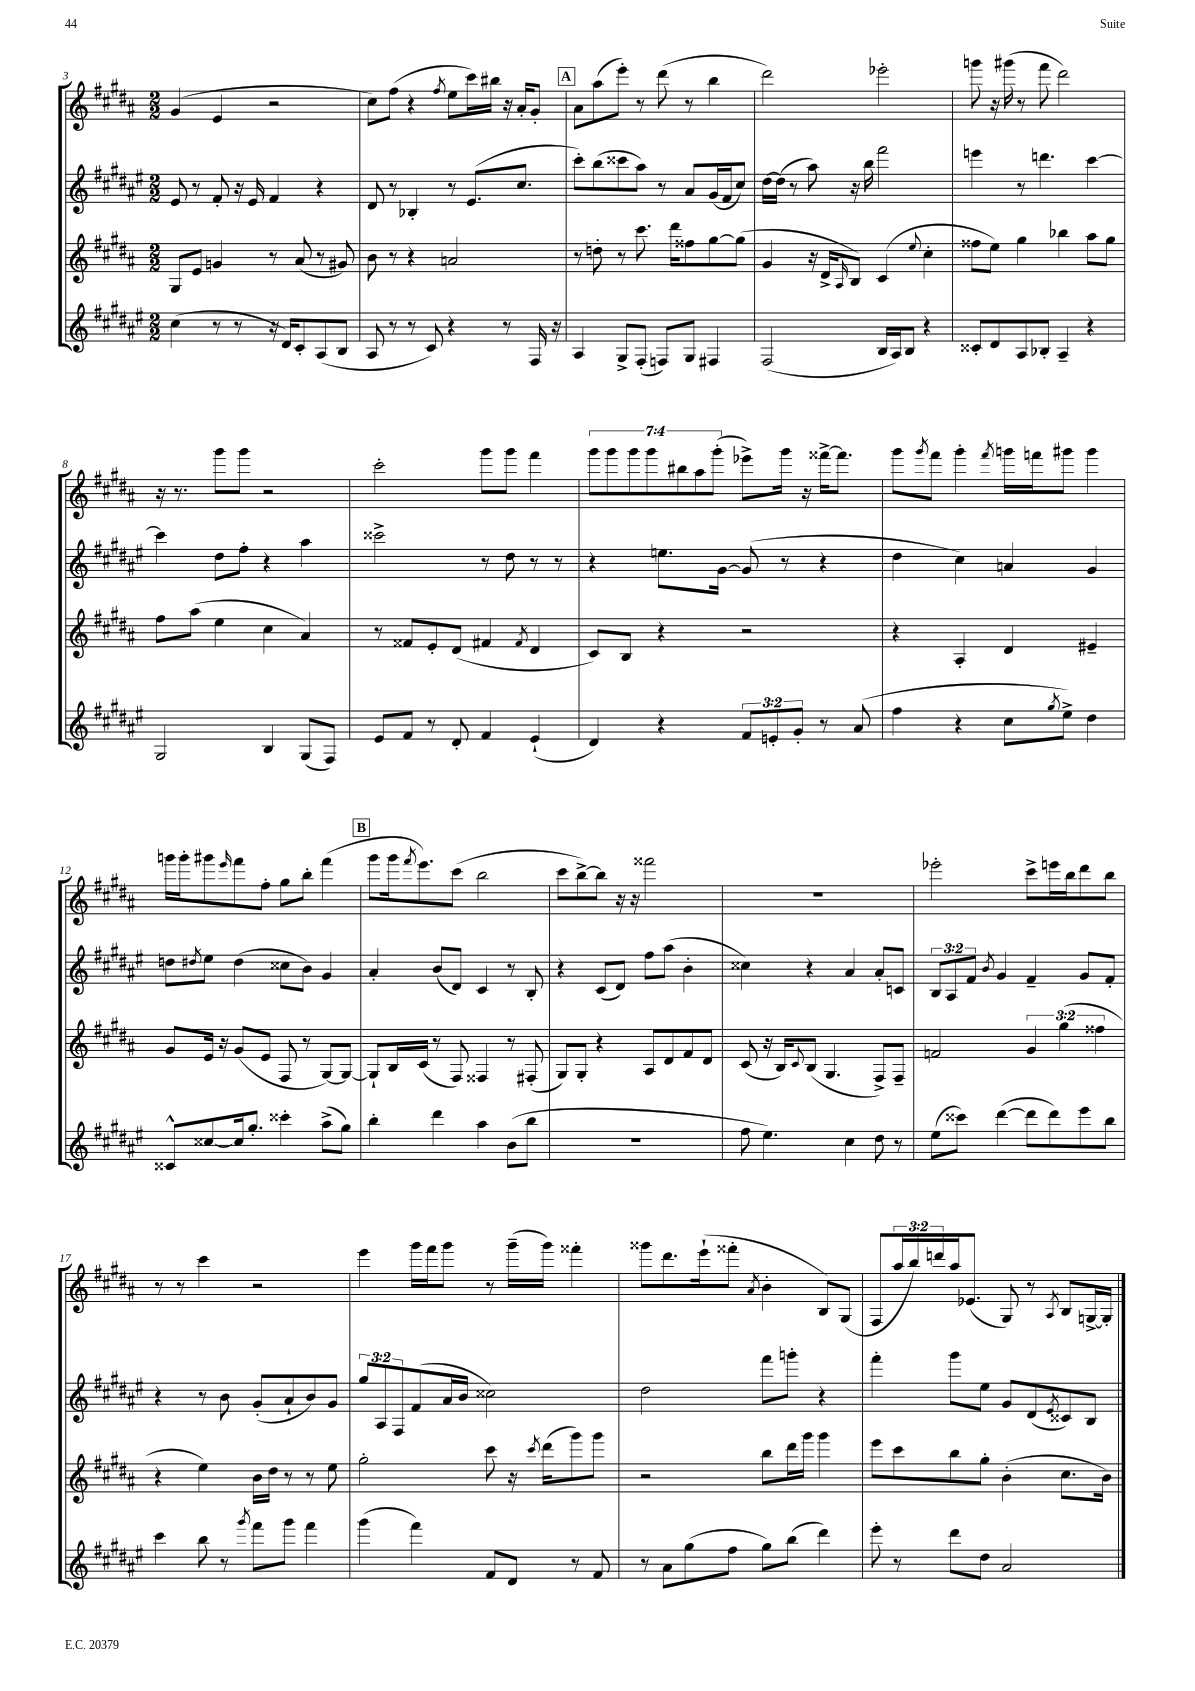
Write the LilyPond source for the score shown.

<<
\new StaffGroup <<
\new Staff = "s0" {
    \clef treble \key b \major \numericTimeSignature \time 2/2 \override Staff.TupletNumber.text = #tuplet-number::calc-fraction-text
    gis'4( e'4 r2 |
    cis''8) fis''8( r4 \acciaccatura { fis''8 } e''8 cis'''16) bis''16 r16 ais'16-. gis'8-. |
    \mark \markup { \box "A" } ais'8 ais''8( e'''8-.) r8 dis'''8( r8 b''4 |
    dis'''2) ees'''2-. |
    g'''8 r16 gis'''16( r8 fis'''8 dis'''2) |
    r16 r8. gis'''8 gis'''8 r2 |
    cis'''2-. gis'''8 gis'''8 fis'''4 |
    \tuplet 7/4 { gis'''8 gis'''8 gis'''8 gis'''8 bis''8 ais''8 gis'''8-.( } ees'''8->) gis'''16 r16 fisis'''16~-> fisis'''8. |
    gis'''8 \acciaccatura { gis'''8 } fis'''8 gis'''4-. \acciaccatura { fis'''8 } g'''16 f'''16 gis'''8 gis'''4 |
    g'''16 g'''16-. gis'''8 \grace { e'''16 } fis'''8 fis''8-. gis''8 b''8-. fis'''4( |
    \mark \markup { \box "B" } gis'''8 gis'''16 \acciaccatura { fis'''8 } e'''8.) cis'''8( b''2 |
    cis'''8 b''8~->) b''8 r16 r16 fisis'''2 |
    R1 |
    ees'''2-. cis'''8-> e'''16 b''16 dis'''8 b''8 |
    r8 r8 cis'''4 r2 |
    e'''4 gis'''16 fis'''16 gis'''8 r8 gis'''16--( gis'''16) fisis'''4-. |
    gisis'''8 dis'''8. e'''16-!( fisis'''8-. \acciaccatura { ais'8 } b'4-. b8) gis8( |
    fis8 \tuplet 3/2 { ais''16 b''16) d'''16 } ais''16 ees'8.( gis8) r8 \acciaccatura { ais8 } b8 g16~-> g16-. \bar "|." |
}
\new Staff = "s1" {
    \clef treble \key fis \major \numericTimeSignature \time 2/2 \override Staff.TupletNumber.text = #tuplet-number::calc-fraction-text
    eis'8 r8 fis'8-. r16 eis'16 fis'4 r4 |
    dis'8 r8 bes4-. r8 eis'8.( cis''8. |
    \mark \markup { \box "A" } cis'''8-.) b''8( cisis'''8 ais''8) r8 ais'8 gis'16( fis'16 cis''8) |
    dis''16~ dis''16( r8 ais''8) r16 b''16 fis'''2 |
    e'''4 r8 d'''4. cis'''4~ |
    cis'''4 dis''8 fis''8-. r4 ais''4 |
    cisis'''2-> r8 dis''8 r8 r8 |
    r4 e''8. gis'16~ gis'8( r8 r4 |
    dis''4 cis''4) a'4 gis'4 |
    d''8 \acciaccatura { dis''8 } eis''8 dis''4( cisis''8 b'8) gis'4 |
    \mark \markup { \box "B" } ais'4-. b'8( dis'8) cis'4 r8 b8-. |
    r4 cis'8( dis'8) fis''8 ais''8( b'4-. |
    cisis''4) r4 ais'4 ais'8-. c'8 |
    \tuplet 3/2 { b8 ais8 fis'8 } \acciaccatura { b'8 } gis'4 fis'4-- gis'8 fis'8-. |
    r4 r8 b'8 gis'8-.( ais'8-! b'8) gis'8 |
    \tuplet 3/2 { gis''8 ais8 fis8 } fis'8( ais'16 b'16 cisis''2) |
    dis''2 fis'''8 g'''8-. r4 |
    fis'''4-. gis'''8 eis''8 gis'8 dis'8( \acciaccatura { eis'8 } cisis'8) b8 \bar "|." |
}
\new Staff = "s2" {
    \clef treble \key b \major \numericTimeSignature \time 2/2 \override Staff.TupletNumber.text = #tuplet-number::calc-fraction-text
    gis8 e'8 g'4 r8 ais'8( r8 gis'8) |
    b'8 r8 r4 a'2 |
    \mark \markup { \box "A" } r8 d''8-. r8 cis'''8. dis'''16 fisis''8 gis''8~ gis''8( |
    gis'4 r16 dis'16-> \grace { ais16 } b8) cis'4( \appoggiatura { e''8 } cis''4-. |
    fisis''8 e''8) gis''4 bes''4 ais''8 gis''8 |
    fis''8 ais''8( e''4 cis''4 ais'4) |
    r8 fisis'8 e'8-. dis'8( fis'4 \acciaccatura { fis'8 } dis'4 |
    cis'8) b8 r4 r2 |
    r4 ais4-. dis'4 eis'4-- |
    gis'8 e'16 r16 gis'8( e'8 fis8 r8 gis8~) gis8~ |
    \mark \markup { \box "B" } gis8-! b16 cis'16( r8 fis8) fisis4 r8 fis8-.( |
    gis8) gis8-. r4 ais8 dis'8 fis'8 dis'8 |
    cis'8( r16 b16) \appoggiatura { cis'8 } b8( gis4. fis8->) fis8-- |
    f'2 \tuplet 3/2 { gis'4 gis''4( fisis''4 } |
    r4 e''4) b'16 dis''16 r8 r8 e''8 |
    gis''2-. cis'''8 r16 \acciaccatura { cis'''8 } dis'''16( gis'''8) gis'''8 |
    r2 b''8 dis'''16 gis'''16 gis'''4 |
    e'''8 cis'''8 b''8 gis''8-. b'4-.( cis''8. b'16) \bar "|." |
}
\new Staff = "s3" {
    \clef treble \key fis \major \numericTimeSignature \time 2/2 \override Staff.TupletNumber.text = #tuplet-number::calc-fraction-text
    cis''4( r8 r8 r16 dis'16) cis'8-. ais8( b8 |
    ais8 r8 r8 cis'8) r4 r8 fis16 r16 |
    \mark \markup { \box "A" } ais4 gis8-> fis8-.( f8) gis8 fis4 |
    fis2( b16 ais16) b8 r4 |
    cisis'8-. dis'8 ais8 bes8-. ais4-- r4 |
    gis2 b4 gis8( fis8) |
    eis'8 fis'8 r8 dis'8-. fis'4 eis'4-!( |
    dis'4) r4 \tuplet 3/2 { fis'8 e'8-. gis'8-. } r8 ais'8( |
    fis''4 r4 cis''8 \acciaccatura { gis''8 } eis''8->) dis''4 |
    cisis'8-^ cisis''8~ cisis''16 gis''8.-. cisis'''4-. ais''8->( gis''8) |
    \mark \markup { \box "B" } b''4-. dis'''4 ais''4 b'8( b''8 |
    R1 |
    fis''8 eis''4.) cis''4 dis''8 r8 |
    eis''8( cisis'''8) dis'''4~( dis'''8 dis'''8) eis'''8 b''8 |
    cis'''4 b''8 r8 \acciaccatura { gis'''8 } fis'''8 gis'''8 fis'''4 |
    gis'''4( fis'''4) fis'8 dis'8 r8 fis'8 |
    r8 ais'8 gis''8( fis''8 gis''8) b''8( dis'''4) |
    eis'''8-. r8 dis'''8 dis''8 ais'2 \bar "|." |
}
>>
>>
\layout { \context { \Score currentBarNumber = #3 } }
